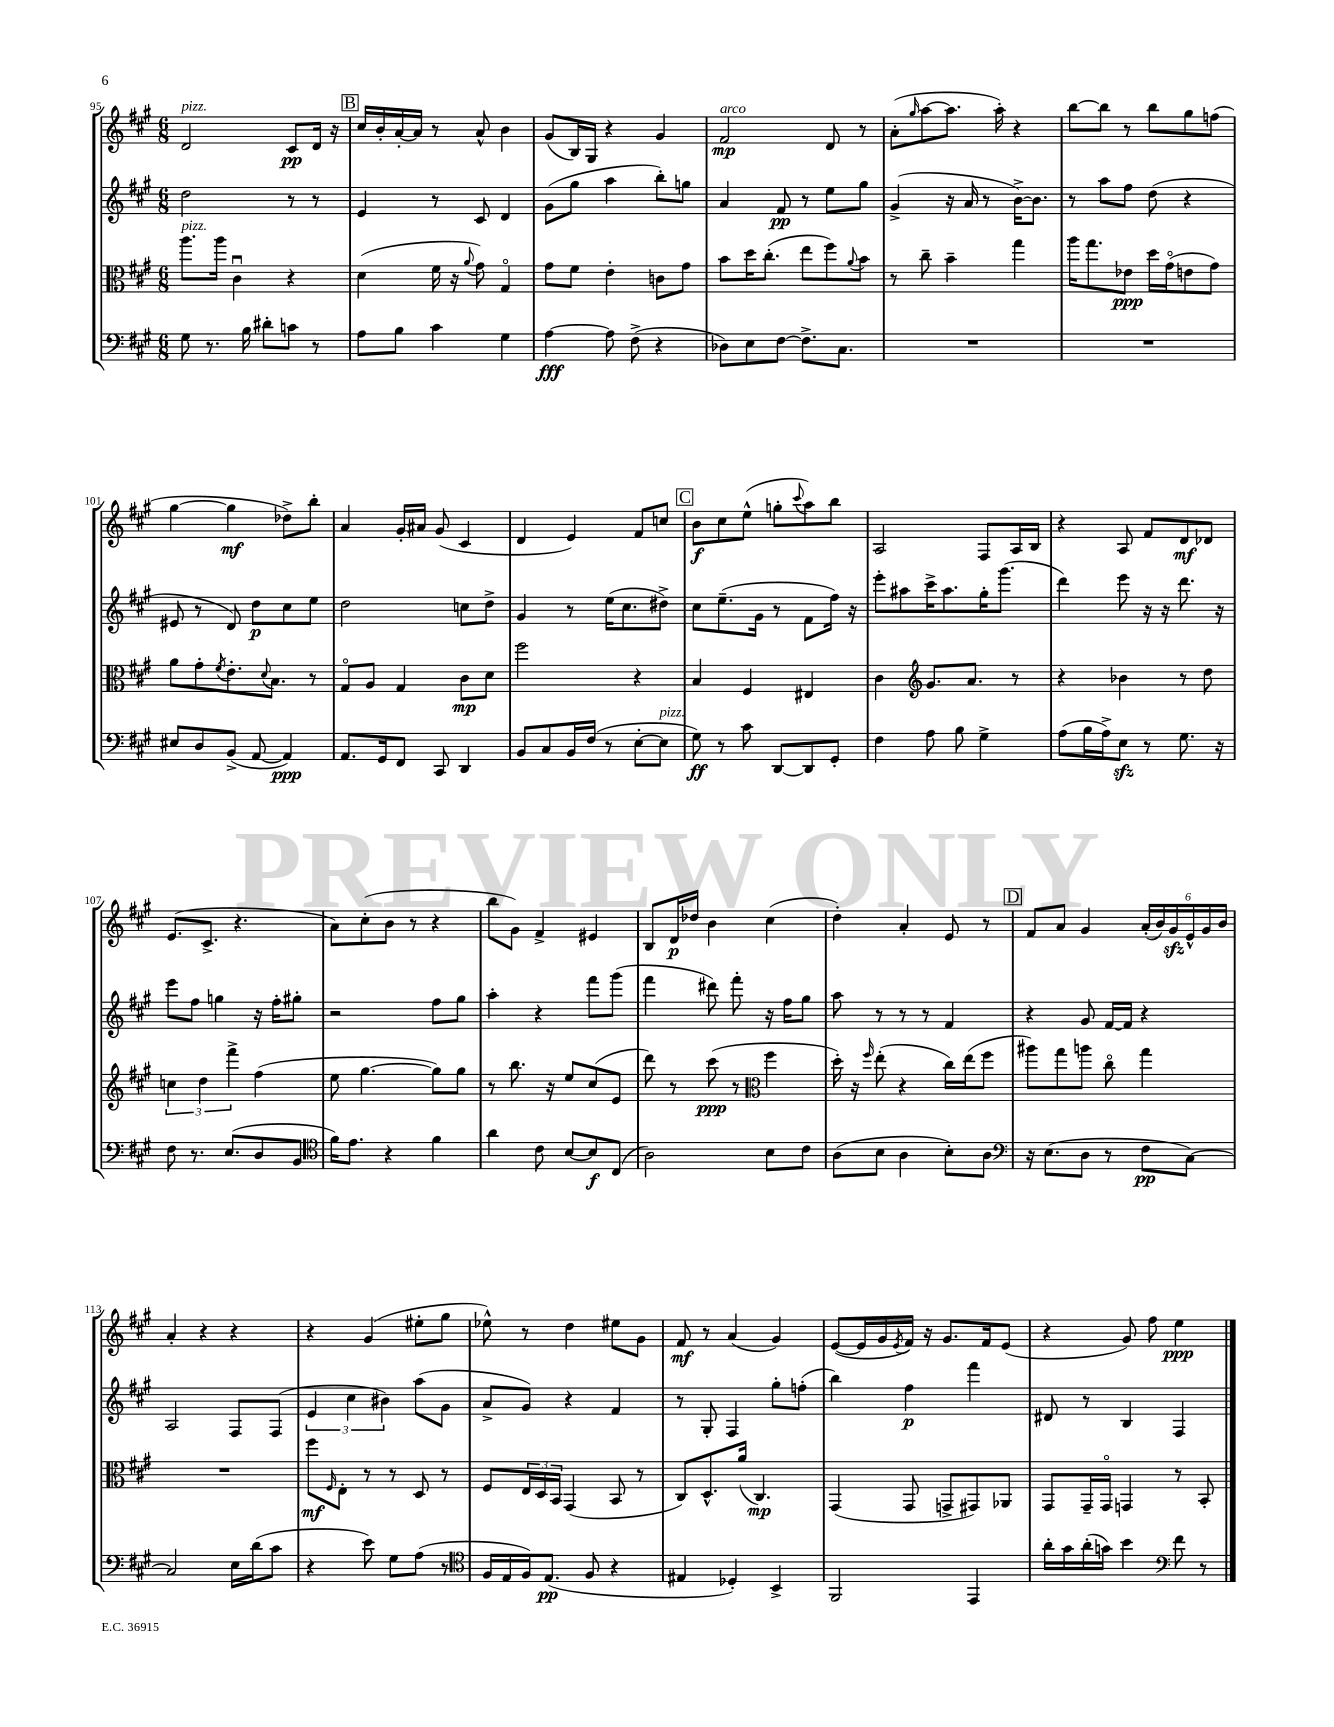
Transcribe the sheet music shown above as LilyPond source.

<<
\new StaffGroup <<
\new Staff = "s0" {
    \clef treble \key a \major \numericTimeSignature \time 6/8
    d'2^\markup { \italic "pizz." } cis'8\pp d'16 r16 |
    \mark \markup { \box "B" } cis''16 b'16-. a'16~-. a'16 r8 a'8-^ b'4 |
    gis'8( b16) gis16 r4 gis'4 |
    fis'2\mp^\markup { \italic "arco" } d'8 r8 |
    a'8-.( \grace { gis''16 } a''8~ a''8. a''16-.) r4 |
    b''8~ b''8 r8 b''8 gis''8 f''8( |
    gis''4~ gis''4\mf des''8->) b''8-. |
    a'4 gis'16-. ais'16 gis'8( cis'4 |
    d'4 e'4) fis'8 c''8 |
    \mark \markup { \box "C" } b'8\f cis''8 e''8-^( g''8-. \appoggiatura { cis'''8 } a''8) b''8 |
    a2 fis8 a16 b16 |
    r4 a8 fis'8 d'8\mf des'8 |
    e'8.( cis'8.-> r4. |
    a'8) cis''8-.( b'8 r8 r4 |
    b''8 gis'8) fis'4-> eis'4 |
    b8 d'16\p des''16 b'4 cis''4( |
    d''4-.) a'4-. e'8 r8 |
    \mark \markup { \box "D" } fis'8 a'8 gis'4 \tuplet 6/4 { a'16-.( b'16) gis'16\sfz e'16-^ gis'16 b'16 } |
    a'4-. r4 r4 |
    r4 gis'4( eis''8-. gis''8 |
    ees''8-^) r8 d''4 eis''8 gis'8 |
    fis'8\mf r8 a'4( gis'4) |
    e'8~( e'16 gis'16 \acciaccatura { e'8 } fis'16) r16 gis'8. fis'16 e'8( |
    r4 gis'8) fis''8 e''4\ppp \bar "|." |
}
\new Staff = "s1" {
    \clef treble \key a \major \numericTimeSignature \time 6/8
    d''2 r8 r8 |
    \mark \markup { \box "B" } e'4 r8 cis'8 d'4 |
    gis'8( gis''8 a''4 b''8-.) g''8 |
    a'4 fis'8\pp r8 e''8 gis''8 |
    gis'4->( r16 a'16 r8 b'16~->) b'8. |
    r8 a''8 fis''8 d''8( r4 |
    eis'8 r8 d'8) d''8\p cis''8 e''8 |
    d''2 c''8 d''8-> |
    gis'4 r8 e''16( cis''8. dis''8->) |
    \mark \markup { \box "C" } cis''8 e''8.--( gis'16 r8 fis'8 fis''16) r16 |
    e'''8-. ais''8 cis'''16-> ais''8. gis''16-. gis'''8.( |
    d'''4) e'''8 r16 r16 d'''8. r16 |
    e'''8 fis''8 g''4 r16 fis''16-. gis''8-. |
    r2 fis''8 gis''8 |
    a''4-. r4 fis'''8 gis'''8( |
    fis'''4 dis'''8) fis'''8-. r16 fis''16 gis''8 |
    a''8 r8 r8 r8 fis'4 |
    \mark \markup { \box "D" } r4 gis'8 fis'16~ fis'16 r4 |
    a2 fis8 fis8( |
    \tuplet 3/2 { e'4 cis''4 bis'4) } a''8( gis'8 |
    a'8-> gis'8) r4 fis'4 |
    r8 gis8-. fis4 gis''8-. f''8-.( |
    b''4) fis''4\p fis'''4 |
    dis'8 r8 b4 fis4 \bar "|." |
}
\new Staff = "s2" {
    \clef alto \key a \major \numericTimeSignature \time 6/8
    a''8.^\markup { \italic "pizz." } a''16 cis'4\downbow r4 |
    \mark \markup { \box "B" } d'4( fis'16 r16 \appoggiatura { a'8 } gis'8) gis4\flageolet |
    gis'8 fis'8 e'4-. c'8 gis'8 |
    b'8 d''16 cis''8.-.( e''8 fis''8) \appoggiatura { a'8 } b'8 |
    r8 cis''8-- b'4-- gis''4 |
    a''16 gis''8. ees'8\ppp d''16 gis'16\flageolet( e'8 gis'8) |
    a'8 gis'8-. \acciaccatura { fis'8 } e'8.-. \appoggiatura { d'8 } b8. r8 |
    gis8\flageolet a8 gis4 cis'8\mp d'8 |
    fis''2 r4 |
    \mark \markup { \box "C" } b4 fis4 eis4 |
    cis'4 \clef treble gis'8. a'8. r8 |
    r4 bes'4 r8 d''8 |
    \tuplet 3/2 { c''4 d''4 fis'''4-> } fis''4( |
    e''8 gis''4.~ gis''8) gis''8 |
    r8 b''8. r16 e''8 cis''8( e'8 |
    d'''8) r8 cis'''8\ppp( r8 \clef alto fis''4 |
    d''16-.) r16 \grace { fis''16 } e''8-.( r4 cis''16) e''16( fis''8 |
    \mark \markup { \box "D" } ais''8) gis''8 a''8 cis''8\flageolet gis''4 |
    R2. |
    fis''8\mf \grace { fis16 } e8-. r8 r8 d8 r8 |
    fis8 \tuplet 3/2 { e16 d16 b,16 } gis,4( b,8 r8 |
    cis8) d8.-^ a'16( cis4.\mp) |
    gis,4( gis,8 g,8-> gis,8) aes,8 |
    gis,8 gis,16-- gis,16\flageolet g,4 r8 b,8-. \bar "|." |
}
\new Staff = "s3" {
    \clef bass \key a \major \numericTimeSignature \time 6/8
    gis8 r8. b16 dis'8-. c'8 r8 |
    \mark \markup { \box "B" } a8 b8 cis'4 gis4 |
    a4~\fff a8 fis8->( r4 |
    des8) e8 fis8~ fis8.-> cis8. |
    R2. |
    R2. |
    eis8 d8 b,8->( a,8~ a,4\ppp) |
    a,8. gis,16 fis,8 cis,8 d,4 |
    b,8 cis8 b,16 fis16( r8 e8~-. e8^\markup { \italic "pizz." } |
    \mark \markup { \box "C" } gis8\ff) r8 cis'8 d,8~ d,8 gis,8-. |
    fis4 a8 b8 gis4-> |
    a8( b16 a16->) e8\sfz r8 gis8. r16 |
    fis8 r8. e8.( d8 b,8 |
    \clef tenor fis'16) e'8. r4 fis'4 |
    a'4 cis'8 b8~ b8\f cis8( |
    a2) b8 cis'8 |
    a8( b8 a4 b8-.) a8 |
    \mark \markup { \box "D" } \clef bass r16 e8.( d8 r8 fis8\pp cis8~) |
    cis2 e16 d'16( cis'8 |
    r4 e'8) gis8 a8( r8 |
    \clef tenor fis16 e16 fis16) e8.\pp( fis8 r4 |
    eis4 des4-.) b,4-> |
    fis,2 e,4 |
    a'16-. gis'16 a'16-.( g'16) b'4 \clef bass fis'8 r8 \bar "|." |
}
>>
>>
\layout { \context { \Score currentBarNumber = #95 } }
